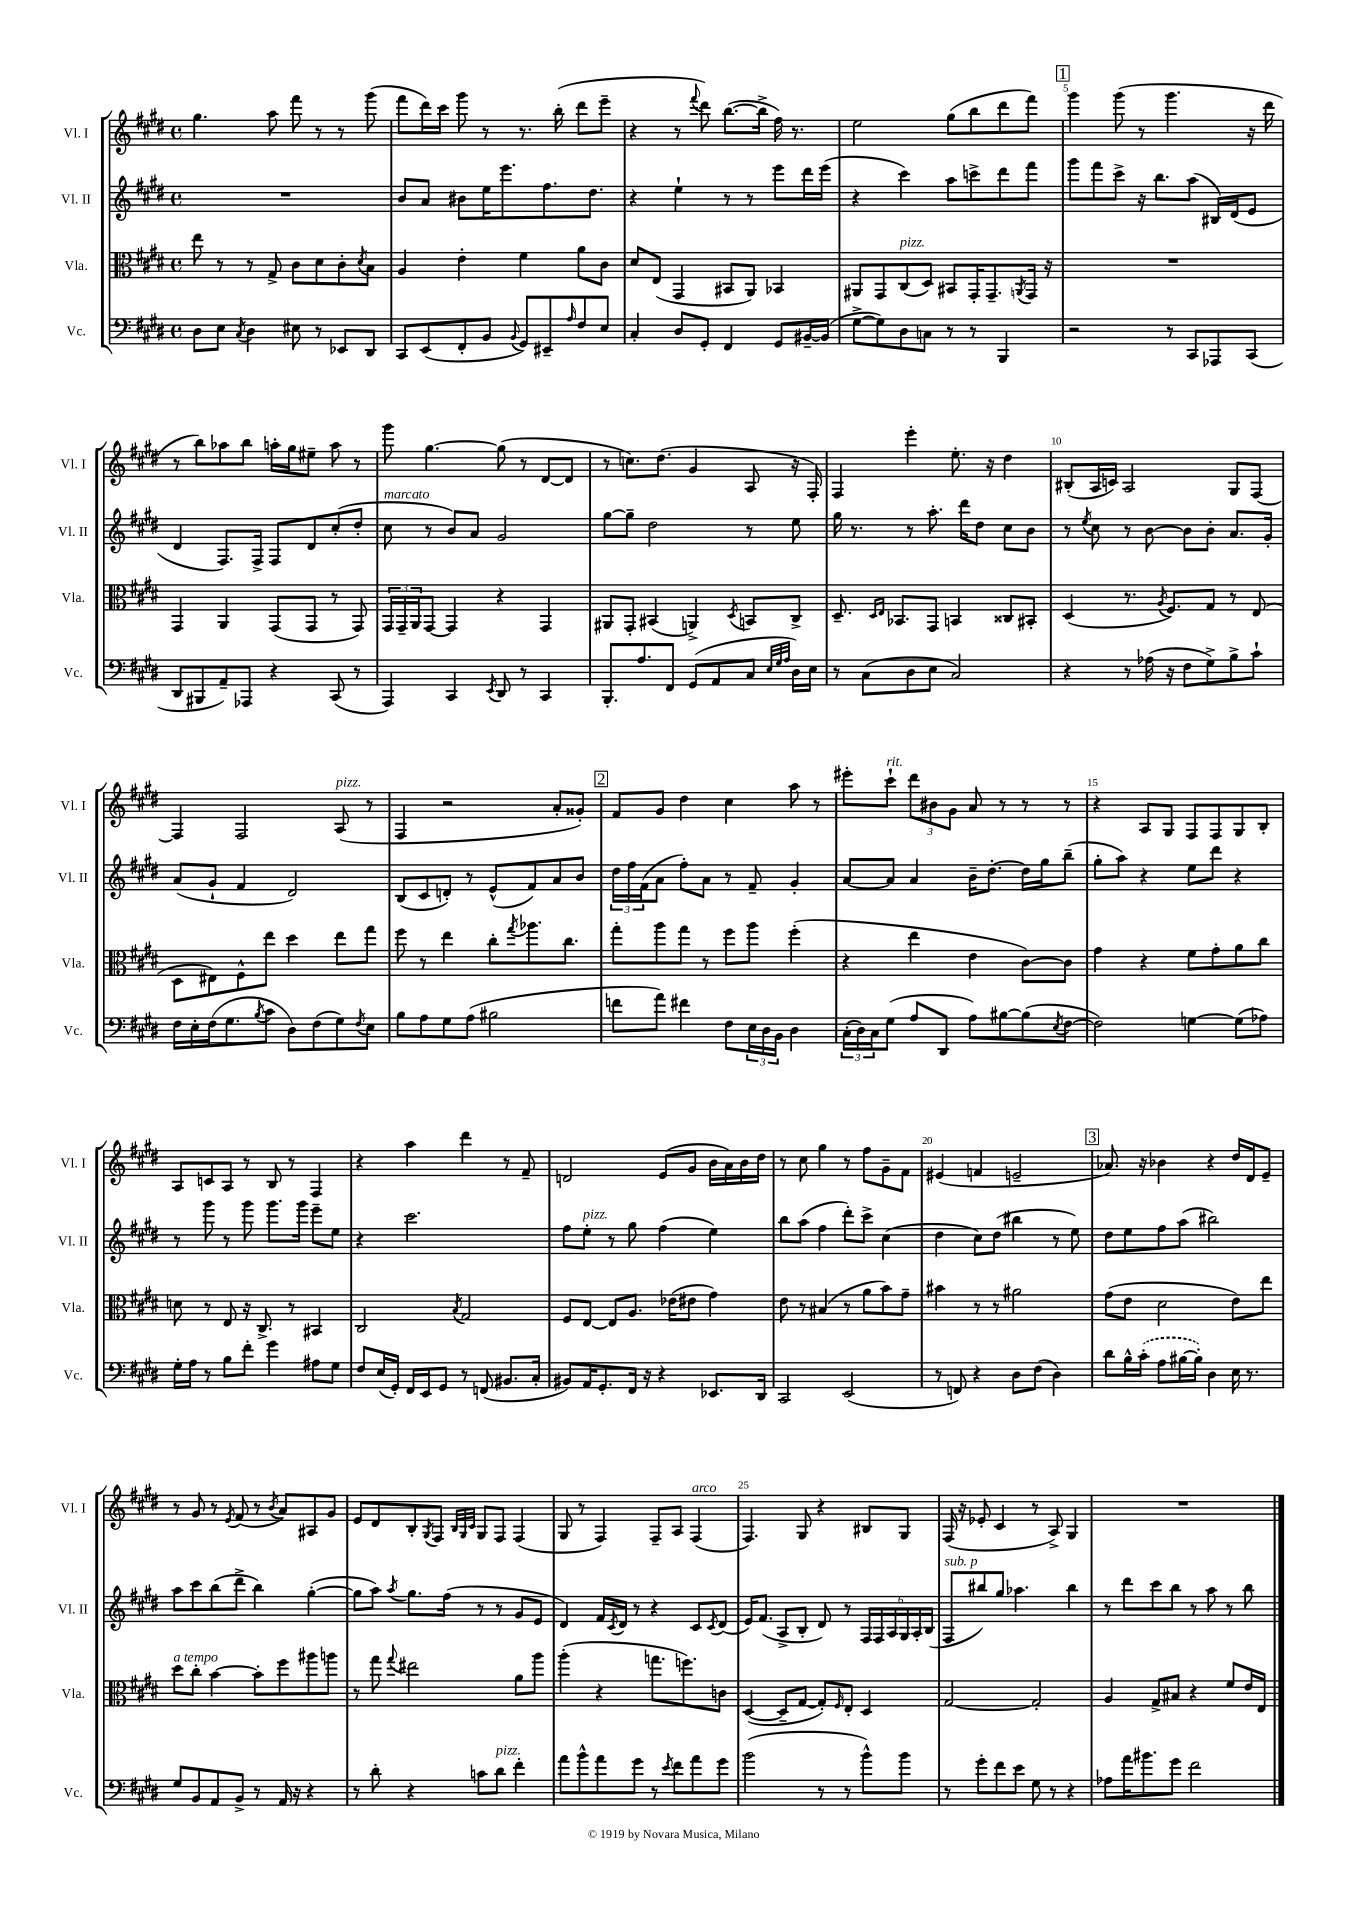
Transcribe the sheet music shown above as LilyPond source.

<<
\new StaffGroup <<
\new Staff = "s0" \with { instrumentName = "Vl. I" shortInstrumentName = "Vl. I" } {
    \clef treble \key e \major \defaultTimeSignature \time 4/4
    gis''4. a''8 fis'''8 r8 r8 gis'''8( |
    fis'''8 dis'''16) cis'''16 gis'''8 r8 r8. b''16-.( dis'''8 e'''8-- |
    r4 r8 \appoggiatura { fis'''8 } dis'''8) b''8.~( b''16-> fis''16) r8. |
    e''2 gis''8( b''8 dis'''8 fis'''8) |
    \mark \markup { \box "1" } gis'''4 gis'''8( r8 gis'''4. r16 dis'''16 |
    r8 b''8) aes''8 b''8 a''16-. gis''16 eis''8-- a''8 r8 |
    gis'''8 gis''4.~ gis''8( r8 dis'8~ dis'8 |
    r8 c''8.) dis''8.( gis'4 a8 r16 fis16-.) |
    fis4 e'''4-. e''8.-. r16 dis''4 |
    bis8-.( a16 c'16) a2 gis8 fis8~ |
    fis4 fis2 a8^\markup { \italic "pizz." }( r8 |
    fis4 r2 a'8-. gisis'8-.) |
    \mark \markup { \box "2" } fis'8 gis'8 dis''4 cis''4 a''8 r8 |
    eis'''8-. cis'''8-!^\markup { \italic "rit." } \tuplet 3/2 { dis'''8 bis'8 gis'8 } a'8 r8 r8 r8 |
    r4 a8 gis8 fis8 fis8 gis8 b8-. |
    a8 c'8 a8 r8 b8 r8 fis4 |
    r4 a''4 dis'''4 r8 fis'8-- |
    d'2 e'8( gis'8 b'16 a'16) b'16 dis''16 |
    r8 cis''8 gis''4 r8 fis''8 gis'8-- fis'8 |
    eis'4( f'4 e'2-- |
    \mark \markup { \box "3" } aes'8.) r16 bes'4 r4 dis''16 dis'16 e'8-- |
    r8 gis'8 r8 \acciaccatura { e'8 } fis'8( r8 \acciaccatura { b'8 } a'8) ais8 gis'8 |
    e'8 dis'8 b8-. \acciaccatura { gis8 } fis8 \grace { b32 gis32 cis'32 } gis8 fis8 fis4( |
    gis8 r8 fis4) fis8-- a8 fis4^\markup { \italic "arco" }( |
    fis4.) gis8 r4 bis8 gis8 |
    fis16( r16 ees'8-. cis'4 r8 a8->) gis4 |
    R1 \bar "|." |
}
\new Staff = "s1" \with { instrumentName = "Vl. II" shortInstrumentName = "Vl. II" } {
    \clef treble \key e \major \defaultTimeSignature \time 4/4
    R1 |
    b'8 a'8 bis'8 e''16 e'''8. fis''8. dis''8. |
    r4 e''4-! r8 r8 e'''8 dis'''16 e'''16( |
    r4 cis'''4) a''8 c'''8-> dis'''8 fis'''8 |
    \mark \markup { \box "1" } gis'''8 fis'''8 cis'''8-> r16 b''8. a''8( bis16) dis'16( e'8 |
    dis'4 fis8.) fis16-> fis8 dis'8 cis''8-.( dis''8-. |
    cis''8^\markup { \italic "marcato" } r8 b'8) a'8 gis'2 |
    gis''8~ gis''8-- dis''2 r8 e''8 |
    gis''16 r8. r8 a''8.-. dis'''16 dis''8 cis''8 b'8 |
    r8 \acciaccatura { e''8 } cis''8 r8 b'8~ b'8 b'8-. a'8. gis'16-. |
    a'8( gis'8-! fis'4 dis'2) |
    b8( cis'8 d'8-.) r8 e'8-^( fis'8) a'8 b'8 |
    \mark \markup { \box "2" } \tuplet 3/2 { dis''16 fis''16 fis'16( } a'8 fis''8-.) a'8 r8 fis'8-- gis'4-. |
    a'8~ a'8 a'4 b'16-- dis''8.~-. dis''16 gis''16 b''8--( |
    gis''8-. a''8) r4 e''8 dis'''8 r4 |
    r8 gis'''8 r8 gis'''8 gis'''8. gis'''16 e'''8-- e''8 |
    r4 cis'''2. |
    fis''8 e''8-.^\markup { \italic "pizz." } r8 gis''8 fis''4( e''4) |
    b''8 a''8( fis''4 dis'''8-.) cis'''8-> cis''4( |
    dis''4 cis''8) dis''8( bis''4 r8 e''8) |
    \mark \markup { \box "3" } dis''8 e''8 fis''8 a''8( bis''2) |
    a''8 cis'''8 b''8( dis'''8-> b''4) gis''4~-.( |
    gis''8 a''8) \acciaccatura { a''8 } gis''8. fis''16( r8 r8 gis'8 e'8 |
    dis'4) fis'16 \acciaccatura { cis'8 } dis'16 r8 r4 cis'8 \acciaccatura { cis'8 } dis'8( |
    e'16) fis'8.( a8-> b8-. dis'8) r8 \tuplet 6/4 { fis16 fis16 a16 gis16 a16-. b16( } |
    fis8^\markup { \italic "sub. p" } bis''8) gis''8 aes''4. bis''4 |
    r8 dis'''8 cis'''8 b''8 r8 a''8 r8 b''8 \bar "|." |
}
\new Staff = "s2" \with { instrumentName = "Vla." shortInstrumentName = "Vla." } {
    \clef alto \key e \major \defaultTimeSignature \time 4/4
    e''8 r8 r8 gis8-> cis'8 dis'8 cis'8-. \acciaccatura { dis'8 } b8 |
    a4 e'4-. fis'4 a'8 cis'8 |
    dis'8 e8( gis,4 bis,8 a,8) bes,4 |
    ais,8 gis,8 cis8^\markup { \italic "pizz." }( dis8) bis,8 gis,16-. gis,8.-- \acciaccatura { a,8 } gis,16 r16 |
    \mark \markup { \box "1" } R1 |
    gis,4 a,4 gis,8( gis,8 r8 gis,8) |
    \tuplet 3/2 { gis,16 gis,16-- a,16 } gis,8~ gis,4 r4 gis,4 |
    ais,8 gis,8-. bis,4( a,4->) \acciaccatura { dis8 } b,8 cis8-> |
    dis8.-- \grace { dis16 e16 } bes,8. gis,8 b,4 cisis8 bis,8-. |
    dis4( r8. \acciaccatura { a8 } fis8.) gis8 r8 e8( |
    dis8 eis8) fis8-^ e''8 dis''4 e''8 gis''8 |
    fis''8 r8 e''4 cis''8-. \acciaccatura { gis''8 } aes''8. cis''8. |
    \mark \markup { \box "2" } gis''8-. a''8 gis''8 r8 fis''8 a''8 fis''4-.( |
    r4 e''4 e'4 cis'8~) cis'8 |
    gis'4 r4 fis'8 gis'8-. a'8 cis''8 |
    d'8 r8 e8 r16 cis8.-> r8 bis,4 |
    cis2 \acciaccatura { b8 } gis2 |
    fis8 e8~ e8 a8. ees'16( eis'8 gis'4) |
    e'8 r8 bis4( r8 a'8 b'8) gis'8-- |
    bis'4 r8 r8 ais'2 |
    \mark \markup { \box "3" } gis'8( e'8 dis'2 e'8) e''8 |
    dis''8^\markup { \italic "a tempo" } cis''8-. b'4~ b'8-. fis''8 ais''8 a''8 |
    r8 gis''8 \appoggiatura { gis''8 } eis''2 a'8 a''8 |
    a''4-.( r4 g''8. f''8.) c'8 |
    dis4~( dis8-- gis8~ gis8-.) \grace { fis16 } e8-. dis4 |
    gis2~ gis2-. |
    a4 gis8-> bis8 r4 fis'8 e'16 e16 \bar "|." |
}
\new Staff = "s3" \with { instrumentName = "Vc." shortInstrumentName = "Vc." } {
    \clef bass \key e \major \defaultTimeSignature \time 4/4
    dis8 e8 \acciaccatura { cis8 } dis4 eis8 r8 ees,8 dis,8 |
    cis,8 e,8( fis,8-. b,8 \appoggiatura { b,8 } gis,8) eis,8-- \grace { a16 } fis8 e8 |
    cis4-. dis8 gis,8-. fis,4 gis,8 bis,16~-- bis,16( |
    gis8~-> gis8) dis8 c8 r8 r8 b,,4 |
    \mark \markup { \box "1" } r2 r8 cis,8 aes,,8 cis,8( |
    dis,8 bis,,8 a,8--) aes,,8 r4 cis,8( r8 |
    a,,4) cis,4 \acciaccatura { e,8 } dis,8 r8 cis,4 |
    b,,8.-. a8. fis,8 gis,8( a,8 cis8 \grace { e32 gis32 a32 } dis16) e16 |
    r8 cis8( dis8 e8 cis2) |
    r4 r8 aes16( r16 fis8 gis8->) b8-> cis'8-! |
    fis16 e16-. fis16( gis8. \acciaccatura { b8 } cis'8 dis8) fis8( gis8) \acciaccatura { fis8 } e8 |
    b8 a8 gis8 a8( bis2 |
    \mark \markup { \box "2" } f'8 a'8) fis'4 fis8 \tuplet 3/2 { e16 dis16 b,16 } dis4 |
    \tuplet 3/2 { cis16-.( dis16) cis16 } gis8( a8 dis,8 a8) bis8~ bis8( \acciaccatura { e8 } fis8~ |
    fis2) g4~ g8( aes8) |
    gis16-. a16 r8 b8 fis'8-. gis'4 ais8 gis8 |
    fis8 e16( gis,16-.) fis,16 e,16 gis,8 r8 f,8( bis,8. cis16-. |
    bis,8) a,16 gis,8.-. fis,16 r16 r4 ees,8. dis,16 |
    cis,2 e,2( |
    r8 f,8) r4 dis8 fis8( dis4) |
    \mark \markup { \box "3" } dis'8 b16-^ \once \slurDashed cis'16-.( a8 bis16~ bis16-.) dis4 e16 r8. |
    gis8 b,8 a,8 b,8-> r8 a,16 r16 r4 |
    r8 dis'8-. r4 c'8 dis'8^\markup { \italic "pizz." } fis'4-. |
    a'8 b'8-^ a'8 gis'8 r8 \acciaccatura { e'8 } fis'8 a'8 gis'8 |
    b'2( r8 r8 b'8-^) b'8 |
    r8 gis'8-. fis'8 e'8 gis8 r8 r4 |
    aes8 a'16 bis'8. gis'8 fis'2 \bar "|." |
}
>>
>>
\layout { \context { \Score \override BarNumber.break-visibility = ##(#f #t #t) barNumberVisibility = #(every-nth-bar-number-visible 5) } }
